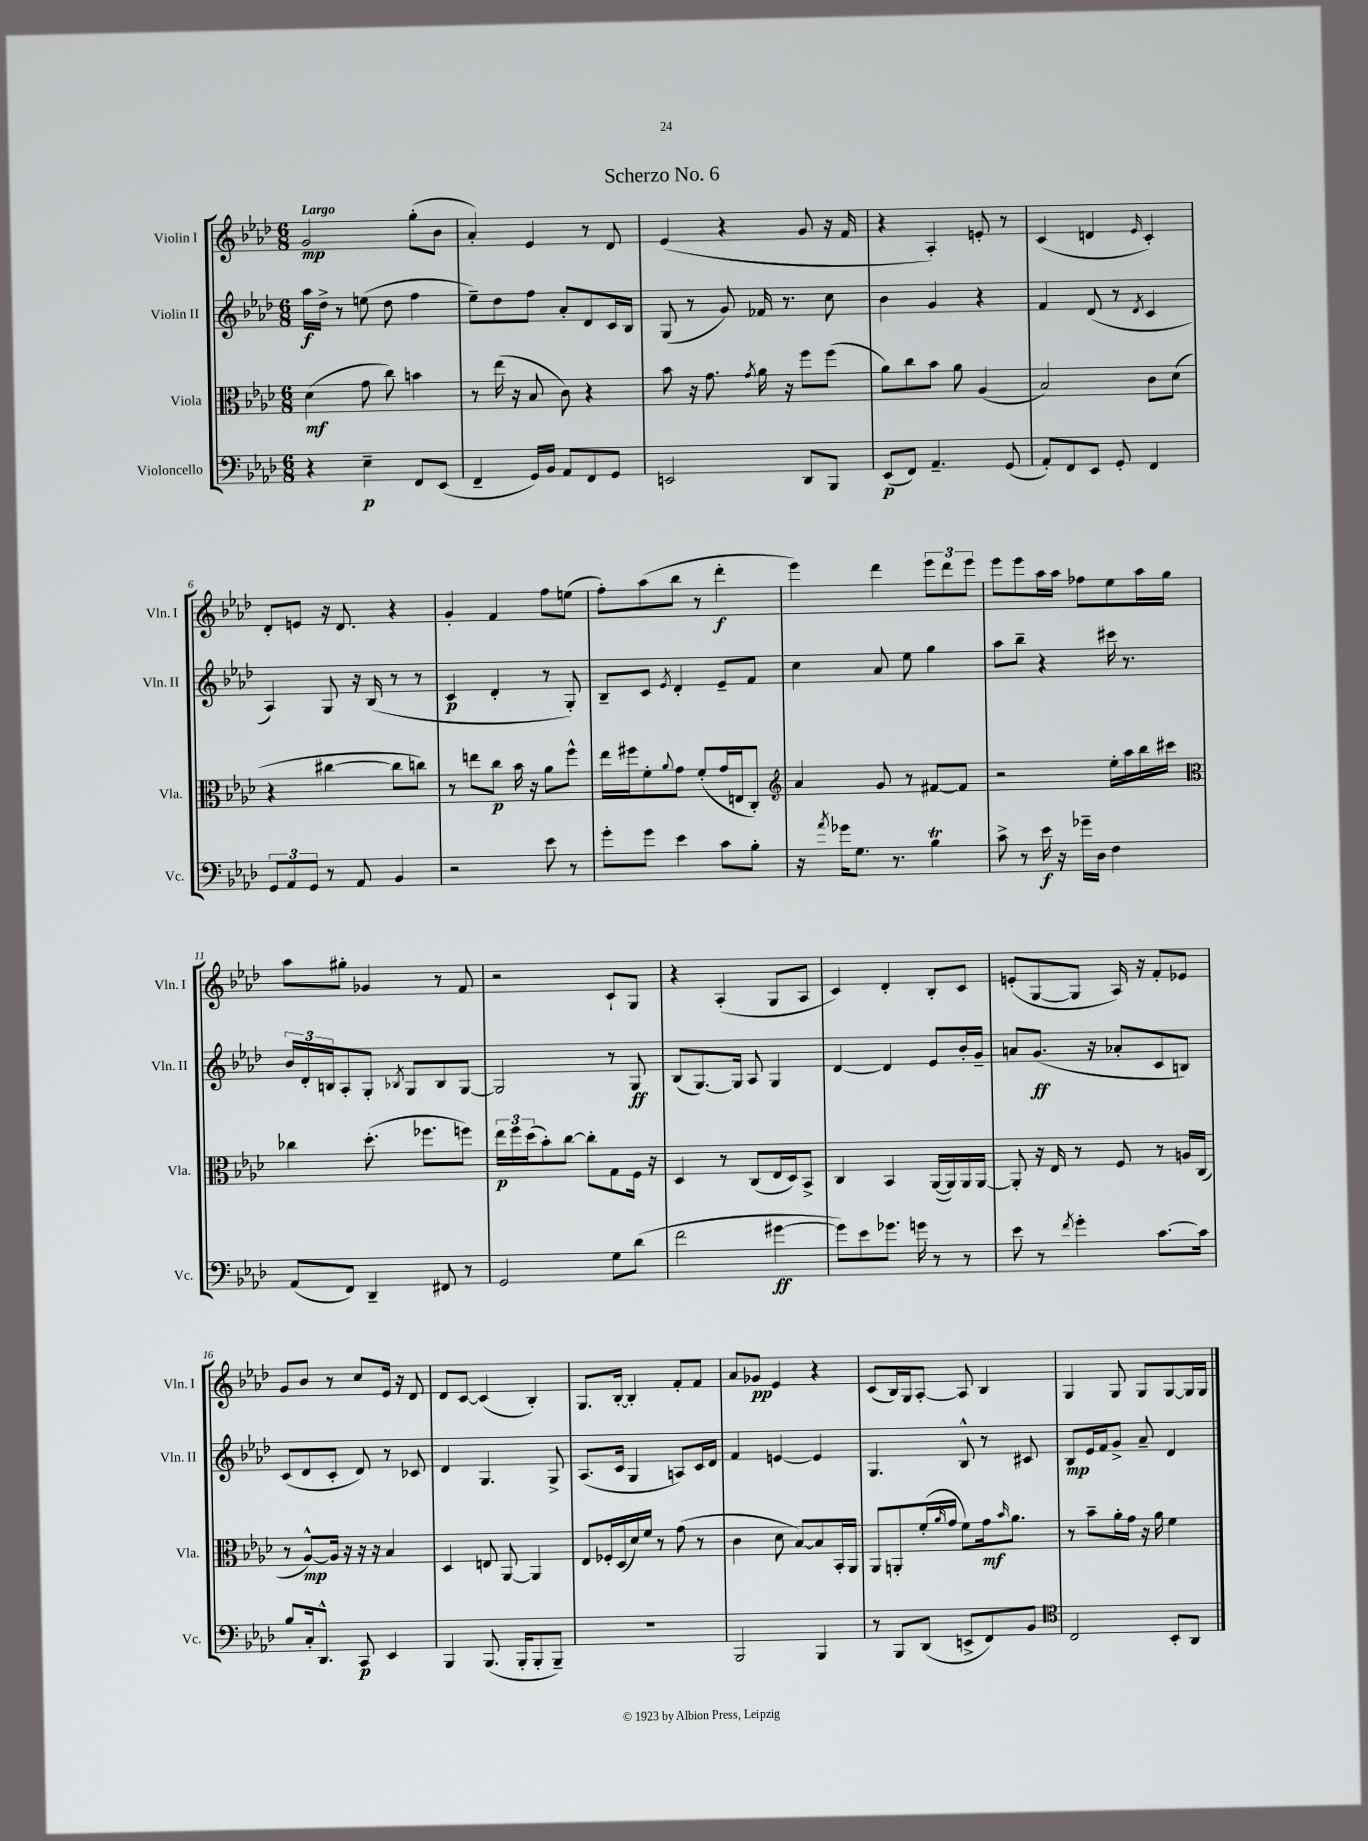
\header { title = "Scherzo No. 6" }
<<
\new StaffGroup <<
\new Staff = "s0" \with { instrumentName = "Violin I" shortInstrumentName = "Vln. I" } {
    \clef treble \key aes \major \numericTimeSignature \time 6/8 \tempo "Largo"
    g'2\mp g''8-.( bes'8 |
    aes'4-.) ees'4 r8 des'8 |
    ees'4( r4 g'8 r16 f'16 |
    r4 aes4-.) e'8-. r8 |
    c'4( d'4 \grace { ees'16 } c'4-.) |
    des'8-. e'8 r16 des'8. r4 |
    g'4-. f'4 f''8 e''8( |
    f''8-.) aes''8( bes''8 r8 des'''4-.\f |
    ees'''4) des'''4 \tuplet 3/2 { ees'''8 des'''8 ees'''8 } |
    ees'''8 ees'''8 aes''16 aes''16 fes''8 ees''8 aes''16 g''16 |
    aes''8 gis''8-. ges'4 r8 f'8 |
    r2 c'8-! g8 |
    r4 aes4-.( g8 aes8 |
    c'4) des'4-. bes8-. c'8 |
    e'8-.( g8~ g8 aes16) r16 f'8-. ees'8 |
    g'8 bes'8 r8 c''8 ees'16 r16 des'8 |
    des'8 c'8~ c'4( bes4-.) |
    g8. bes16~-. bes4-. f'8-. f'8 |
    aes'8 ges'8\pp ees'4 r4 |
    c'8( bes16) g16 aes8~-. aes8 bes4 |
    g4 g8 g8 g8~ g16 g16 \bar "|." |
}
\new Staff = "s1" \with { instrumentName = "Violin II" shortInstrumentName = "Vln. II" } {
    \clef treble \key aes \major \numericTimeSignature \time 6/8
    aes''16\f des''16-> r8 e''8( des''8 f''4 |
    ees''8--) des''8 f''8 aes'8-. des'8 c'16 bes16 |
    g8( r8 g'8) fes'16 r8. c''8 |
    bes'4 g'4 r4 |
    f'4 des'8( r8 \acciaccatura { des'8 } c'4 |
    aes4) g8 r16 bes16( r8 r8 |
    c'4\p des'4-. r8 g8-.) |
    bes8-- c'8 \acciaccatura { ees'8 } des'4-. ees'8-- f'8 |
    c''4 aes'8 ees''8 g''4 |
    aes''8 bes''8-- r4 cis'''16 r8. |
    \tuplet 3/2 { bes'16 des'16-. b16 } aes8-. g8-. \acciaccatura { bes8 } g8 bes8 g8~ |
    g2 r8 g8\ff |
    bes8( g8.~) g16 aes8 g4 |
    des'4~ des'4 ees'8 bes'16-. g'16-- |
    a'8 g'8.\ff( r16 aes'8-. c'8 b8) |
    c'8( des'8 c'8-. des'8) r8 ces'8 |
    des'4 g4. g8-> |
    aes8.( c'16 g4 a8) c'16 des'16 |
    f'4 e'4~ e'4 |
    g4. bes8-^ r8 cis'8 |
    bes8\mp ees'16 f'16 g'8-> aes'8-- des'4 \bar "|." |
}
\new Staff = "s2" \with { instrumentName = "Viola" shortInstrumentName = "Vla." } {
    \clef alto \key aes \major \numericTimeSignature \time 6/8
    des'4\mf( g'8 c''8) b'4 |
    r8 ees''16( r16 bes8 c'8) r4 |
    bes'8 r16 g'8. \acciaccatura { g'8 } aes'16 r16 f''8 f''8( |
    aes'8) c''8 bes'8 aes'8 aes4( |
    bes2) c'8 des'8( |
    r4 cis''4~ cis''8 c''8) |
    r8 e''8 c''8\p bes'16 r16 aes'8 f''8-^ |
    ees''16 fis''16 f'8-. \appoggiatura { aes'8 } g'8 f'8-.( g'16 e16 c8-.) |
    \clef treble aes'4 g'8 r8 fis'8~ fis'8 |
    r2 ees''16-. aes''16 bes''16 cis'''16 |
    \clef alto ces''4 des''8.-.( fes''8. f''8) |
    \tuplet 3/2 { ees''16\p f''16 des''16( } bes'8-.) c''8~ c''8-. g8 f16 r16 |
    des4 r8 c8( ees16 des16) bes,8-> |
    c4 bes,4 aes,16~( aes,16) aes,16 aes,16~ |
    aes,8-. r16 ees16 r8 f8 r8 a16 c16( |
    r8 aes8~-^\mp) aes16 r16 r16 r16 bes4 |
    des4 e8 aes,8~ aes,4 |
    ees8 fes16-. des16( des'16) f'16 r8 g'8( r8 |
    c'4 des'8 bes8~) bes8 bes,16-. aes,16 |
    aes,8 a,8-. f'16-.( \grace { aes'16 } g'16 f'8) g'16\mf \grace { bes'16 } aes'8. |
    r8 bes'8-- aes'16-. g'16 r16 aes'16 f'4 \bar "|." |
}
\new Staff = "s3" \with { instrumentName = "Violoncello" shortInstrumentName = "Vc." } {
    \clef bass \key aes \major \numericTimeSignature \time 6/8
    r4 ees4--\p f,8 ees,8( |
    f,4-- g,16) bes,16 aes,8 f,8 g,8 |
    e,2 des,8 bes,,8 |
    ees,8\p( f,8) aes,4.-- g,8( |
    aes,8-.) f,8 ees,8 g,8-. f,4 |
    \tuplet 3/2 { g,8 aes,8 g,8 } r8 aes,8 bes,4 |
    r2 ees'8 r8 |
    g'8-. g'8 ees'4 c'8 bes8-. |
    r16 \acciaccatura { aes'8 } ges'16 g8. r8. bes4\trill |
    c'8-> r8 ees'16\f r16 ges'16-- des16 f4 |
    aes,8( f,8) des,4-- fis,8 r8 |
    g,2 g8 des'8( |
    f'2 gis'4~\ff |
    gis'8) ees'8 ges'8. g'16 r8 r8 |
    ees'8 r8 \acciaccatura { f'8 } g'4-. c'8.~ c'16 |
    bes8 c16-. des,8.-^ c,8\p ees,4 |
    bes,,4 bes,,8.( bes,,16-. bes,,8-. bes,,8--) |
    R2. |
    bes,,2 bes,,4 |
    r8 bes,,8 des,8( e,8-> f,8) bes,8 |
    \clef tenor c2 bes,8-. aes,8 \bar "|." |
}
>>
>>
